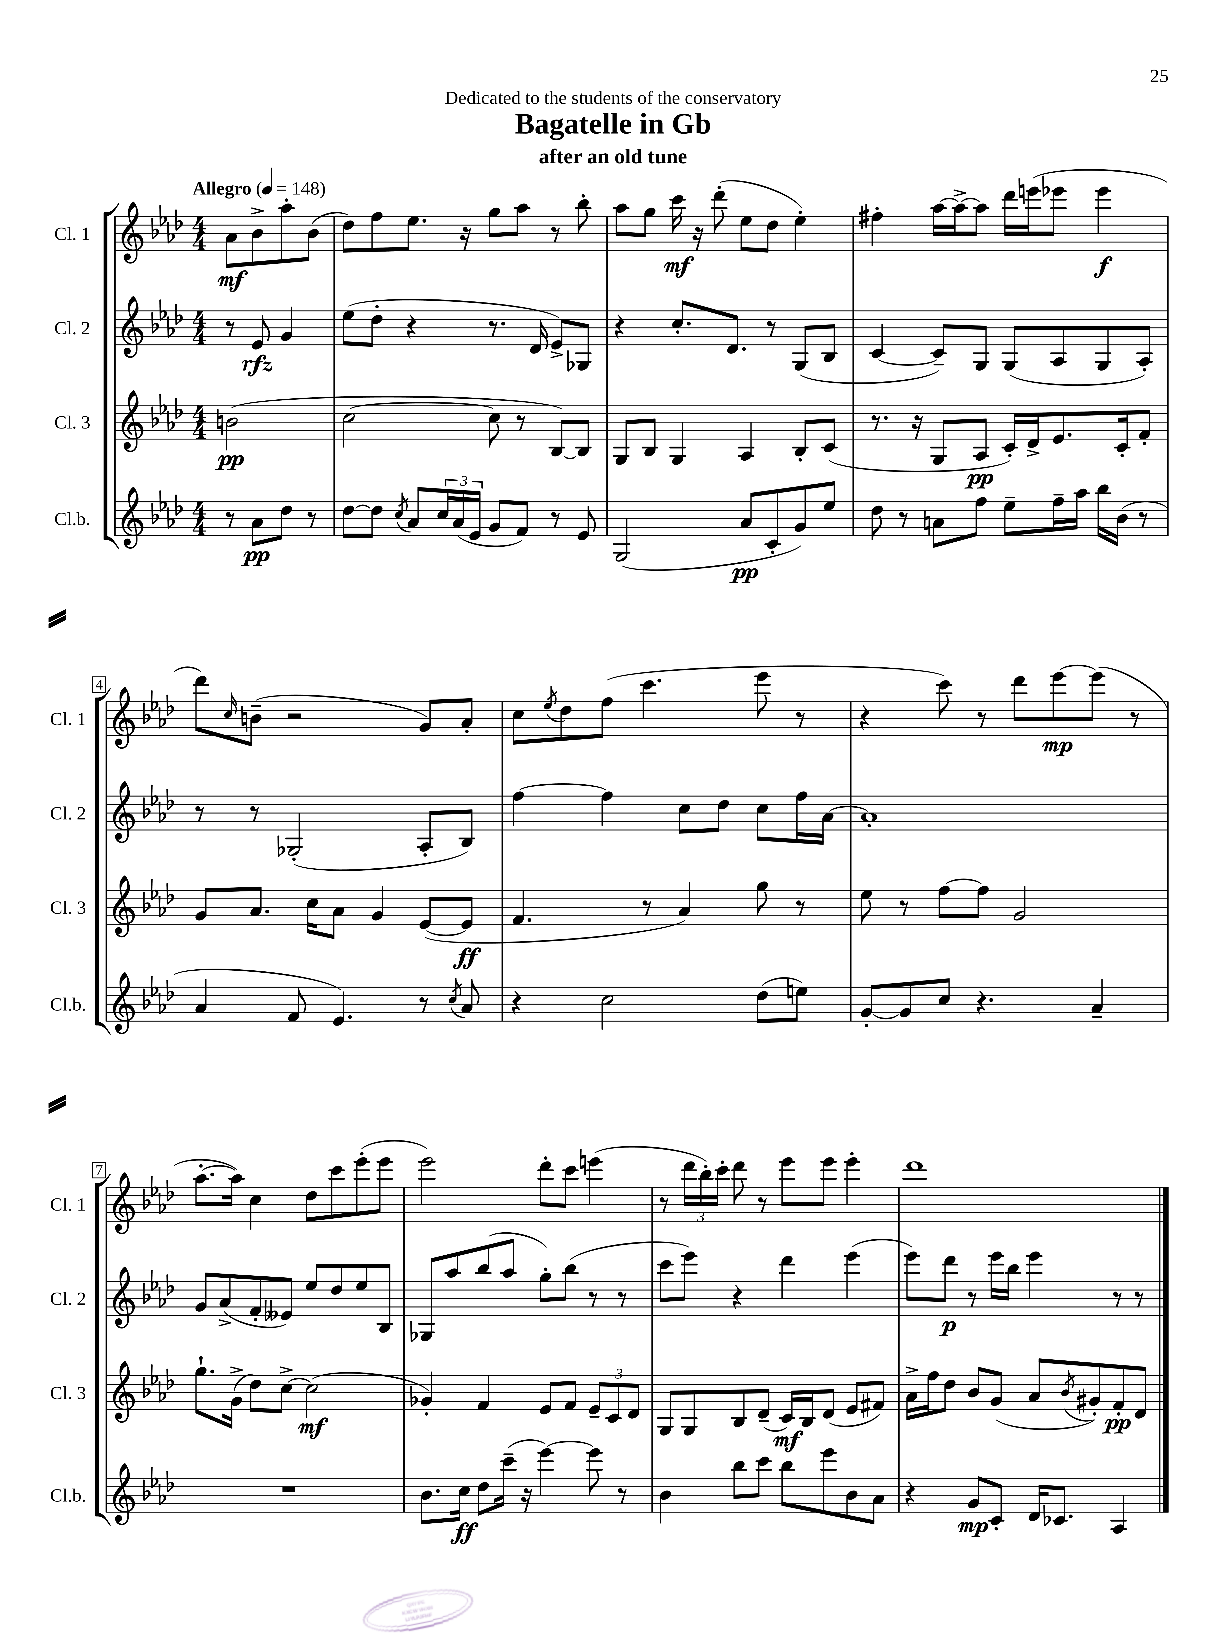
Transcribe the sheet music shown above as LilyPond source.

\header { title = "Bagatelle in Gb" subtitle = "after an old tune" dedication = "Dedicated to the students of the conservatory" }
<<
\new StaffGroup <<
\new Staff = "s0" \with { instrumentName = "Cl. 1" shortInstrumentName = "Cl. 1" } {
    \clef treble \key aes \major \numericTimeSignature \time 4/4 \partial 2 \tempo "Allegro" 4 = 148
    aes'8\mf bes'8-> aes''8-. bes'8( |
    des''8) f''8 ees''8. r16 g''8 aes''8 r8 bes''8-. |
    aes''8 g''8 c'''16\mf r16 des'''8-.( ees''8 des''8 ees''4-.) |
    fis''4-. aes''16~ aes''16~-> aes''8 des'''16 e'''16( ees'''8 ees'''4\f |
    des'''8) \grace { c''16 } b'8--( r2 g'8) aes'8-. |
    c''8 \acciaccatura { ees''8 } des''8 f''8( c'''4. ees'''8 r8 |
    r4 c'''8) r8 des'''8 ees'''8~\mp ees'''8( r8 |
    aes''8.~-. aes''16) c''4 des''8 c'''8 ees'''8-.( ees'''8 |
    ees'''2) des'''8-. c'''8 e'''4( |
    r8 \tuplet 3/2 { des'''16 bes''16-.) c'''16-. } des'''8 r8 ees'''8 ees'''8 ees'''4-. |
    des'''1 \bar "|." |
}
\new Staff = "s1" \with { instrumentName = "Cl. 2" shortInstrumentName = "Cl. 2" } {
    \clef treble \key aes \major \numericTimeSignature \time 4/4 \partial 2
    r8 ees'8\rfz g'4 |
    ees''8( des''8-. r4 r8. des'16 ees'8->) ges8 |
    r4 c''8.-. des'8. r8 g8( bes8 |
    c'4~ c'8--) g8 g8( aes8 g8 aes8-.) |
    r8 r8 ges2-.( aes8-. bes8) |
    f''4~ f''4 c''8 des''8 c''8 f''16 aes'16~ |
    aes'1-. |
    g'8 aes'8->( f'8-. eeses'8) ees''8 des''8 ees''8 bes8 |
    ges8 aes''8 bes''8( aes''8 g''8-.) bes''8( r8 r8 |
    c'''8 ees'''8) r4 des'''4 ees'''4( |
    ees'''8) des'''8\p r8 ees'''16 bes''16 ees'''4 r8 r8 \bar "|." |
}
\new Staff = "s2" \with { instrumentName = "Cl. 3" shortInstrumentName = "Cl. 3" } {
    \clef treble \key aes \major \numericTimeSignature \time 4/4 \partial 2
    b'2\pp( |
    c''2~ c''8 r8 bes8~) bes8 |
    g8 bes8 g4 aes4 bes8-. c'8( |
    r8. r16 g8 aes8\pp c'16-.) des'16-> ees'8. c'16-. f'8-. |
    g'8 aes'8. c''16 aes'8 g'4 ees'8~( ees'8\ff |
    f'4. r8 aes'4) g''8 r8 |
    ees''8 r8 f''8~ f''8 g'2 |
    g''8.-! g'16->( des''8) c''8~-> c''2\mf( |
    ges'4-.) f'4 ees'8 f'8 \tuplet 3/2 { ees'8-- c'8 des'8 } |
    g8 g8 bes8 des'8--( c'16\mf) bes16 des'8( ees'8 fis'8) |
    aes'16-> f''16 des''8 bes'8 g'8( aes'8 \acciaccatura { bes'8 } gis'8-.) f'8-.\pp des'8 \bar "|." |
}
\new Staff = "s3" \with { instrumentName = "Cl.b." shortInstrumentName = "Cl.b." } {
    \clef treble \key aes \major \numericTimeSignature \time 4/4 \partial 2
    r8 aes'8\pp des''8 r8 |
    des''8~ des''8 \acciaccatura { c''8 } aes'8 \tuplet 3/2 { c''16 aes'16( ees'16 } g'8 f'8) r8 ees'8 |
    g2( aes'8\pp c'8-. g'8) ees''8 |
    des''8 r8 a'8 f''8 ees''8-- f''16-- aes''16 bes''16 bes'16( r8 |
    aes'4 f'8 ees'4.) r8 \acciaccatura { c''8 } aes'8 |
    r4 c''2 des''8( e''8) |
    g'8~-. g'8 c''8 r4. aes'4-- |
    R1 |
    bes'8. c''16\ff des''8 c'''16--( r16 ees'''4~) ees'''8 r8 |
    bes'4 bes''8 c'''8 bes''8 ees'''8 bes'8 aes'8 |
    r4 g'8\mp c'8-. des'16 ces'8. aes4 \bar "|." |
}
>>
>>
\layout { \context { \Score \override BarNumber.stencil = #(make-stencil-boxer 0.1 0.3 ly:text-interface::print) } }
